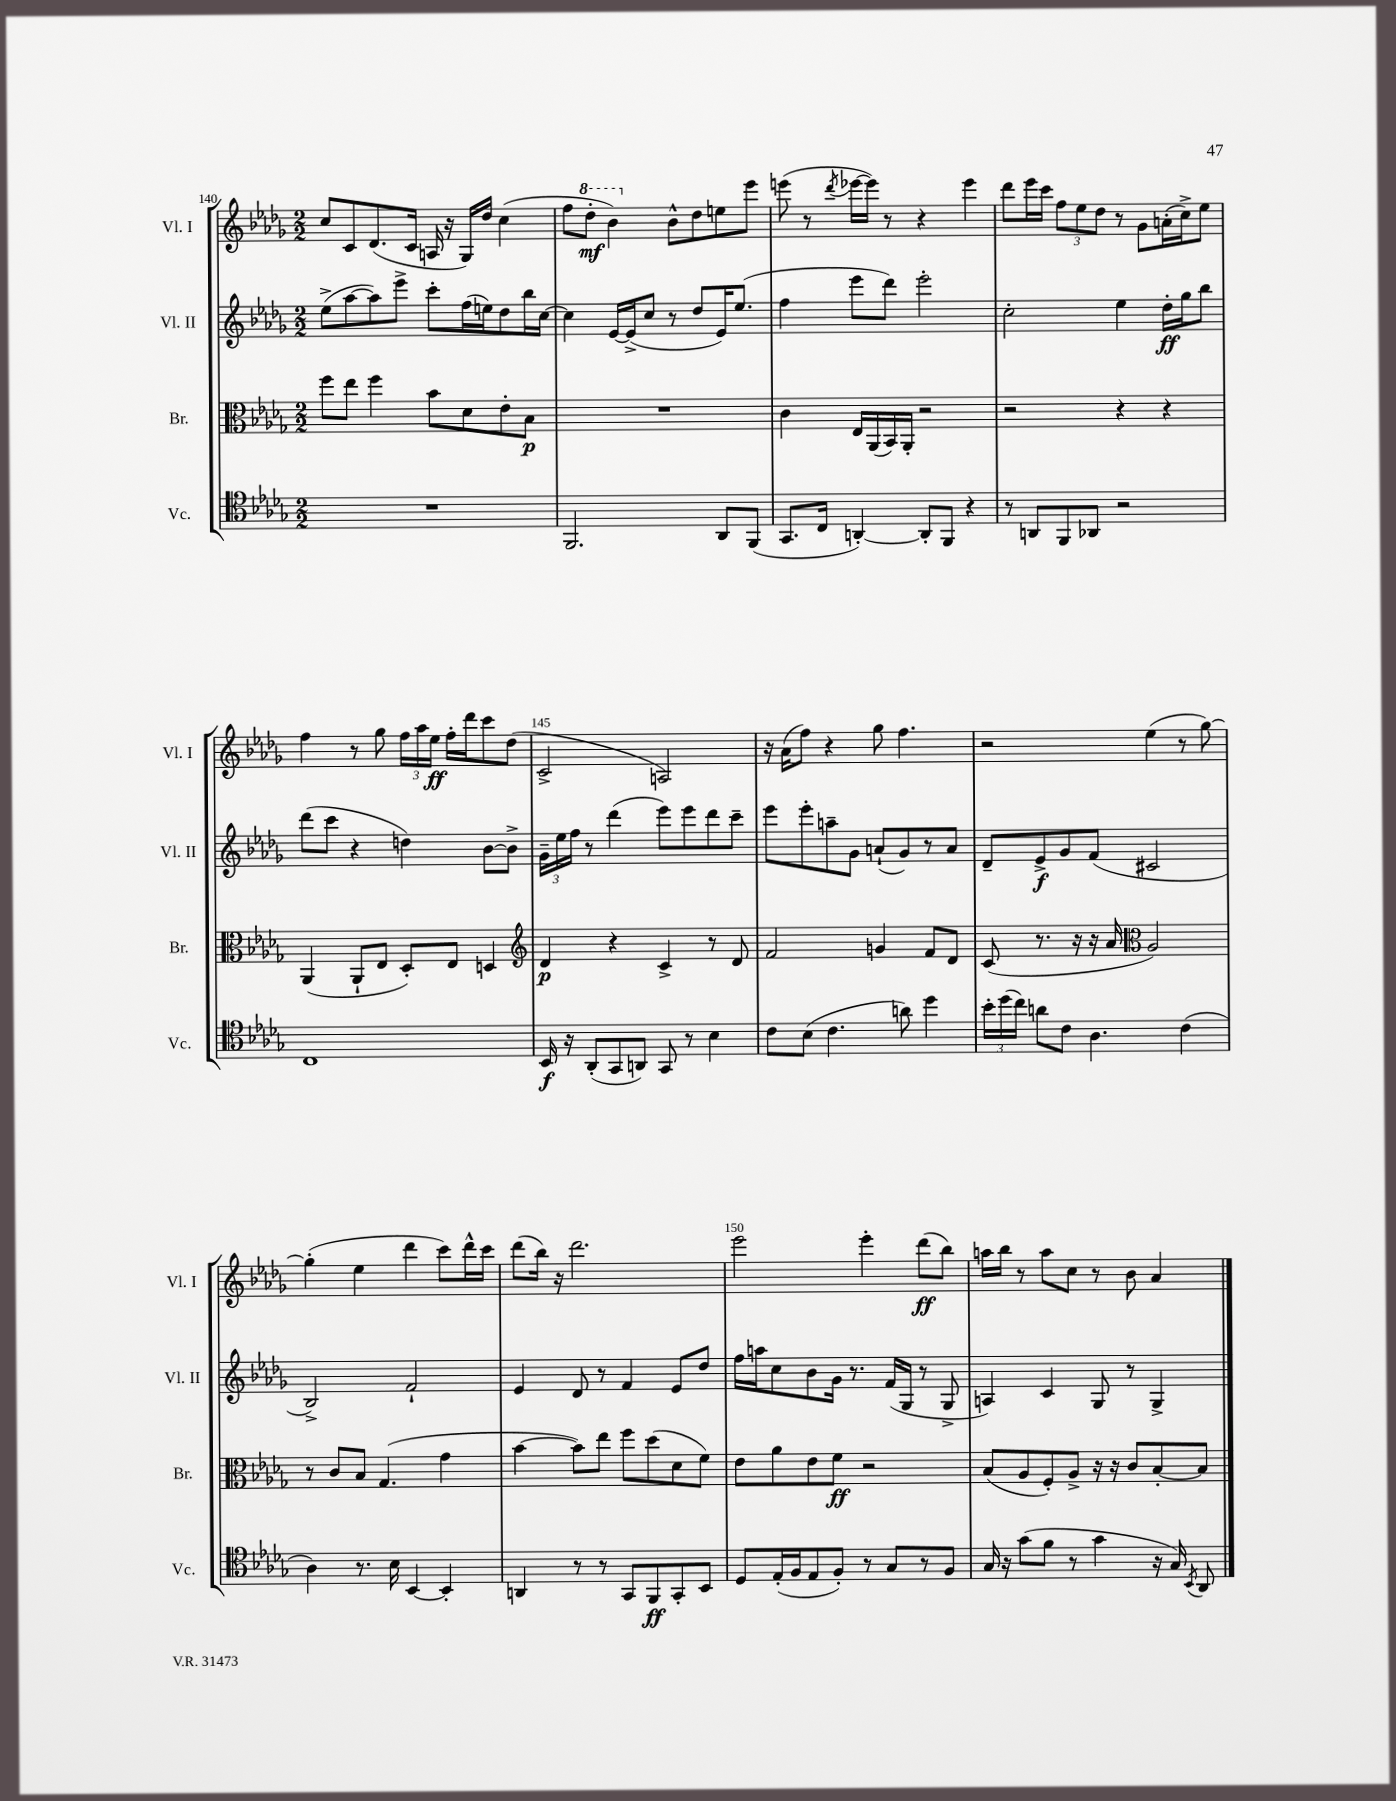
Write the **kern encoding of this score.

**kern	**dynam	**kern	**dynam	**kern	**dynam	**kern	**dynam
*part4	*part4	*part3	*part3	*part2	*part2	*part1	*part1
*staff4	*staff4	*staff3	*staff3	*staff2	*staff2	*staff1	*staff1
*I"Vc.	*	*I"Br.	*	*I"Vl. II	*	*I"Vl. I	*
*I'Vc.	*	*I'Br.	*	*I'Vl. II	*	*I'Vl. I	*
*clefC4	*	*clefC3	*	*clefG2	*	*clefG2	*
*k[b-e-a-d-g-]	*	*k[b-e-a-d-g-]	*	*k[b-e-a-d-g-]	*	*k[b-e-a-d-g-]	*
*M2/2	*	*M2/2	*	*M2/2	*	*M2/2	*
=140	=140	=140	=140	=140	=140	=140	=140
1r	.	8ff\L	.	(8ee-^\L	.	8cc/L	.
.	.	8ee-\J	.	[8aa-\	.	8c/	.
.	.	4ff\	.	8aa-\])	.	(8.d-/	.
.	.	.	.	8eee-^\J	.	.	.
.	.	.	.	.	.	16c/Jk	.
.	.	8b-\L	.	8ccc'\L	.	16An/	.
.	.	.	.	.	.	16r	.
.	.	8d-\	.	(16ff\L	.	16G-/LL)	.
.	.	.	.	16een\J)	.	16dd-/JJ	.
.	.	8e-'\	.	8dd-\	.	(4cc\	.
.	.	8B-\J	p	16bb-\L	.	.	.
.	.	.	.	[16cc\JJ	.	.	.
=141	=141	=141	=141	=141	=141	=141	=141
2.FF/	.	1r	.	4cc\]	.	8ff\L	.
*	*	*	*	*	*	*8va	*
.	.	.	.	.	.	8ddd-'\J	mf
.	.	.	.	[16e-/LL	.	4bb-\)	.
.	.	.	.	(16e-^/J]	.	.	.
.	.	.	.	8cc/J	.	.	.
*	*	*	*	*	*	*X8va	*
.	.	.	.	8r	.	8b-^^\L	.
.	.	.	.	8dd-/L	.	8dd-\	.
8AA-/L	.	.	.	16e-/K)	.	8een\	.
.	.	.	.	(8.ee-/J	.	.	.
(8FF/J	.	.	.	.	.	8eee-\J	.
=142	=142	=142	=142	=142	=142	=142	=142
8.GG-/L	.	4c\	.	4ff\	.	(8eeen\	.
.	.	.	.	.	.	8r	.
16C/Jk	.	.	.	.	.	.	.
.	.	.	.	.	.	8qddd-/	.
[4AAn'/)	.	16E-/LL	.	8eee-\L	.	[16eee-X\LL	.
.	.	(16AA-/	.	.	.	16eee-\JJ])	.
.	.	16BB-/)	.	8ddd-\J)	.	8r	.
.	.	16AA-'/JJ	.	.	.	.	.
8AA'/L]	.	2r	.	2eee-'\	.	4r	.
8FF/J	.	.	.	.	.	.	.
4r	.	.	.	.	.	4eee-\	.
=143	=143	=143	=143	=143	=143	=143	=143
8r	.	2r	.	2cc'\	.	8ddd-\L	.
8AAn/L	.	.	.	.	.	16eee-\L	.
.	.	.	.	.	.	16ccc\JJ	.
8FF/	.	.	.	.	.	12ff\L	.
.	.	.	.	.	.	12ee-\	.
8AA-X/J	.	.	.	.	.	.	.
.	.	.	.	.	.	12dd-\J	.
2r	.	4r	.	4ee-\	.	8r	.
.	.	.	.	.	.	8g-\L	.
.	.	4r	.	16dd-'\LL	ff	(16an'\L	.
.	.	.	.	16gg-\J	.	16cc^\J)	.
.	.	.	.	8bb-\J	.	8ee-\J	.
!!LO:LB:g=z
=144	=144	=144	=144	=144	=144	=144	=144
1C	.	(4AA-/	.	(8ddd-\L	.	4ff\	.
.	.	.	.	8ccc\J	.	.	.
.	.	8AA-`/L	.	4r	.	8r	.
.	.	8E-/J	.	.	.	8gg-\	.
.	.	8D-'/L)	.	4ddn\)	.	24ff\LL	.
.	.	.	.	.	.	24aa-\	.
.	.	.	.	.	.	24ee-\JJ	ff
.	.	8E-/J	.	.	.	16ff'\LL	.
.	.	.	.	.	.	16ddd-\J	.
.	.	4Dn/	.	[8b-\L	.	8ccc\	.
.	.	.	.	8b-^\J]	.	(8dd-\J	.
=145	=145	=145	=145	=145	=145	=145	=145
*	*	*clefG2	*	*	*	*	*
16BB-/	f	4d-/	p	24g-~\LL	.	2c^/	.
.	.	.	.	24ee-\	.	.	.
16r	.	.	.	.	.	.	.
.	.	.	.	24ff\JJ	.	.	.
(8AA-'/L	.	.	.	8r	.	.	.
8GG-/	.	4r	.	(4ddd-\	.	.	.
8AAn/J)	.	.	.	.	.	.	.
8GG-/	.	4c^/	.	8eee-\L)	.	2An/)	.
8r	.	.	.	8eee-\	.	.	.
4B-\	.	8r	.	8ddd-\	.	.	.
.	.	8d-/	.	8ccc~\J	.	.	.
=146	=146	=146	=146	=146	=146	=146	=146
8c\L	.	2f/	.	8eee-\L	.	16r	.
.	.	.	.	.	.	(16a-\KL	.
(8B-\J	.	.	.	8eee-'\	.	8ff\J)	.
4.c\	.	.	.	8aan~\	.	4r	.
.	.	.	.	8g-\J	.	.	.
.	.	4gn/	.	(8an`/L	.	8gg-\	.
8an\)	.	.	.	8g-/)	.	4.ff\	.
4dd-\	.	8f/L	.	8r	.	.	.
.	.	8d-/J	.	8a/J	.	.	.
=147	=147	=147	=147	=147	=147	=147	=147
24b-'\LL	.	(8c/	.	8d-~/L	.	2r	.
(24dd-\	.	.	.	.	.	.	.
24cc\JJ)	.	.	.	.	.	.	.
8an\L	.	8.r	.	8e-^/	f	.	.
8c\J	.	.	.	8g-/	.	.	.
.	.	16r	.	.	.	.	.
4.A-\	.	16r	.	(8f/J	.	.	.
.	.	16a-/	.	.	.	.	.
*	*	*clefC3	*	*	*	*	*
.	.	2A-/)	.	2c#X/	.	(4ee-\	.
(4c\	.	.	.	.	.	8r	.
.	.	.	.	.	.	[8gg-\)	.
!!LO:LB:g=z
=148	=148	=148	=148	=148	=148	=148	=148
4A-\)	.	8r	.	2B-^/)	.	(4gg-'\]	.
.	.	8c/L	.	.	.	.	.
8.r	.	8B-/J	.	.	.	4ee-\	.
.	.	(4.G-/	.	.	.	.	.
16B-\	.	.	.	.	.	.	.
[4BB-/	.	.	.	2f`/	.	4ddd-\	.
4BB-'/]	.	4g-\	.	.	.	8ccc\L)	.
.	.	.	.	.	.	16ddd-^^\L	.
.	.	.	.	.	.	16ccc\JJ	.
=149	=149	=149	=149	=149	=149	=149	=149
4AAn/	.	[4b-\	.	4e-/	.	(8ddd-\L	.
.	.	.	.	.	.	16bb-\Jk)	.
.	.	.	.	.	.	16r	.
8r	.	8b-\L])	.	8d-/	.	2.ddd-\	.
8r	.	8ee-\J	.	8r	.	.	.
8GG-/L	.	8ff\L	.	4f/	.	.	.
8FF/	ff	(8dd-\	.	.	.	.	.
8GG-'/	.	8d-\	.	8e-/L	.	.	.
8BB-/J	.	8f\J)	.	8dd-/J	.	.	.
=150	=150	=150	=150	=150	=150	=150	=150
8D-/L	.	8e-\L	.	16ff\LL	.	2eee-\	.
.	.	.	.	16aan\J	.	.	.
(16E-'/L	.	8a-\	.	8cc\	.	.	.
16F/J	.	.	.	.	.	.	.
8E-/	.	8e-\	.	8b-\	.	.	.
8F'/J)	.	8f\J	ff	16g-\Jk	.	.	.
.	.	.	.	8.r	.	.	.
8r	.	2r	.	.	.	4eee-'\	.
8G-/L	.	.	.	(16f/LL	.	.	.
.	.	.	.	16G-/JJ	.	.	.
8r	.	.	.	8r	.	(8ddd-\L	ff
8F/J	.	.	.	8G-^/	.	8bb-\J)	.
=151	=151	=151	=151	=151	=151	=151	=151
16G-/	.	(8B-/L	.	4An/)	.	16aan\LL	.
16r	.	.	.	.	.	16bb-\JJ	.
(8g-\L	.	8A-/	.	.	.	8r	.
8f\J	.	8F'/)	.	4c/	.	8aa\L	.
8r	.	8A-^/J	.	.	.	8cc\J	.
4g-\	.	16r	.	8G-/	.	8r	.
.	.	16r	.	.	.	.	.
.	.	8c/L	.	8r	.	8b-\	.
16r	.	[8B-'/	.	4G-^/	.	4a-/	.
16G-/)	.	.	.	.	.	.	.
8qBB-/	.	.	.	.	.	.	.
8AA-/	.	8B-/J]	.	.	.	.	.
==	==	==	==	==	==	==	==
*-	*-	*-	*-	*-	*-	*-	*-
